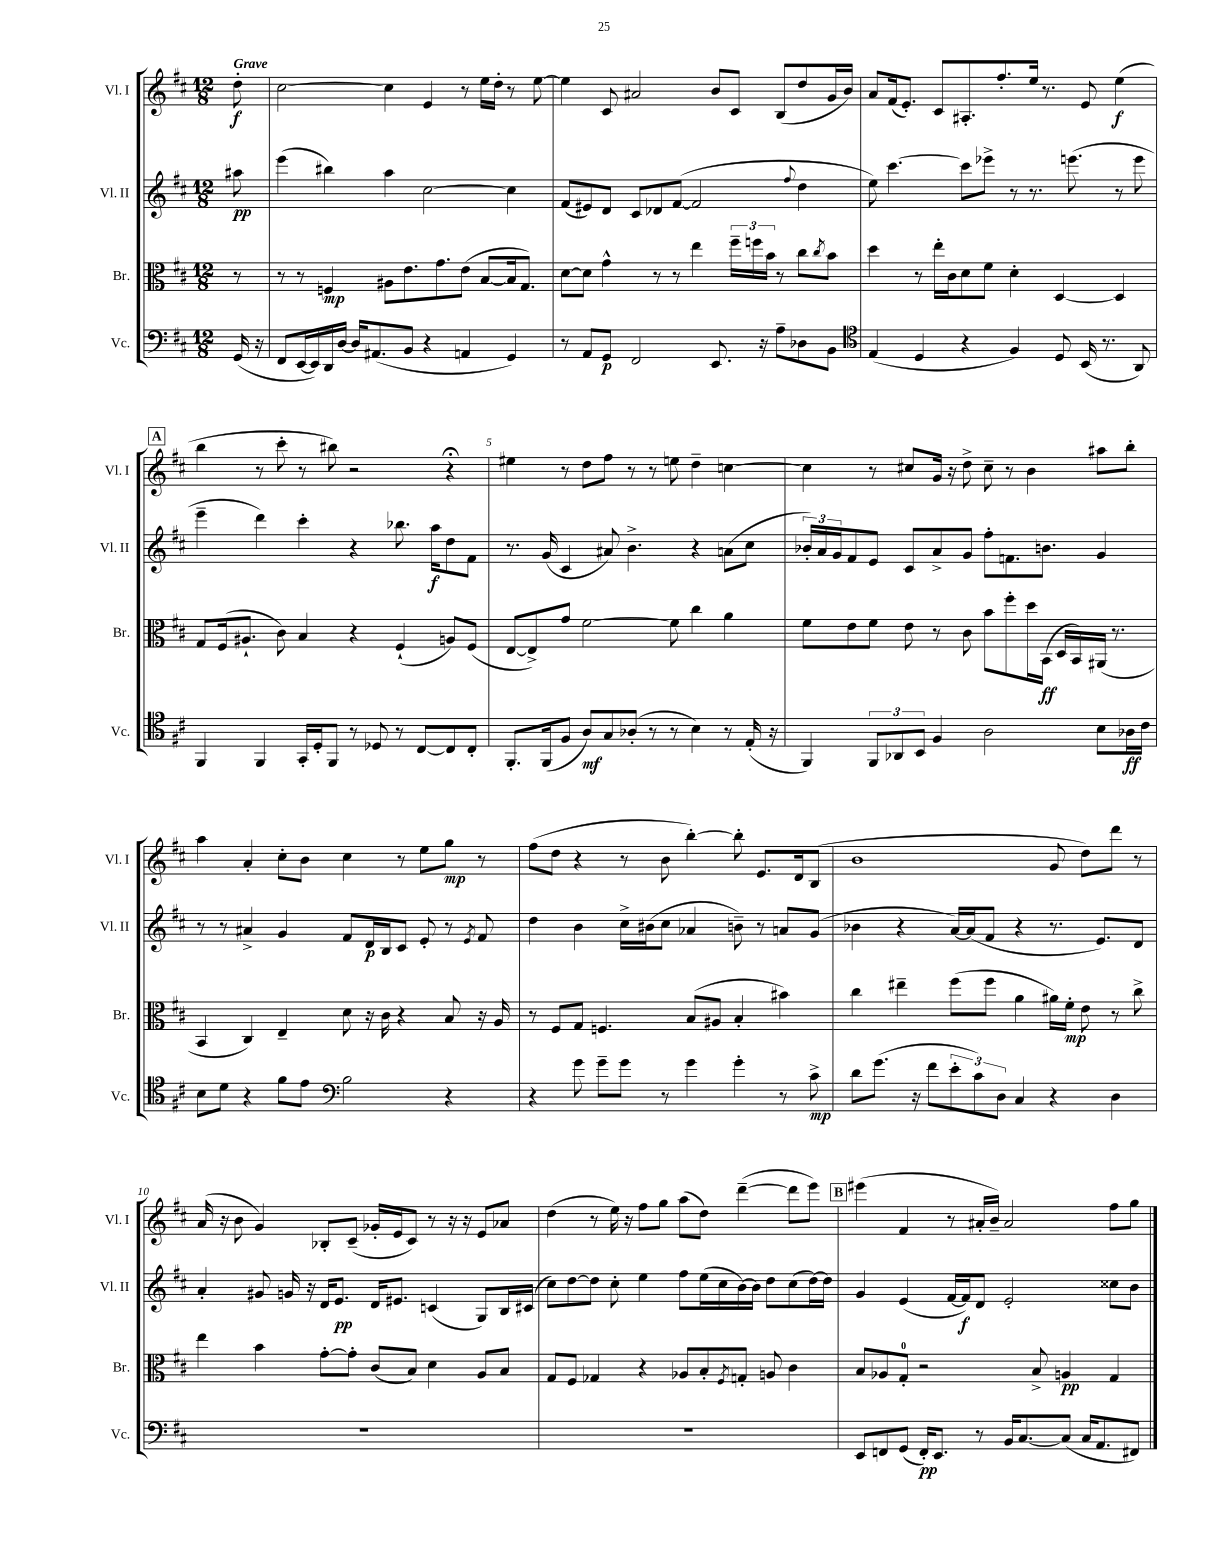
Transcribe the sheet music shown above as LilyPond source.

<<
\new StaffGroup <<
\new Staff = "s0" \with { instrumentName = "Vl. I" shortInstrumentName = "Vl. I" } {
    \clef treble \key d \major \numericTimeSignature \time 12/8 \partial 8 \tempo "Grave"
    d''8-.\f |
    cis''2~ cis''4 e'4 r8 e''16 d''16-. r8 e''8~ |
    e''4 cis'8 ais'2 b'8 cis'8 b8( d''8 g'16 b'16) |
    a'8 fis'16( e'8.-.) cis'8 ais8.-. fis''8.-. e''16 r8. e'8 e''4\f( |
    \mark \markup { \box "A" } b''4 r8 cis'''8-. r8 bis''8) r2 r4\fermata |
    eis''4 r8 d''8 fis''8 r8 r8 e''8 d''4-- c''4~ |
    c''4 r8 cis''8 g'16 r16 d''8-> cis''8-- r8 b'4 ais''8 b''8-. |
    a''4 a'4-. cis''8-. b'8 cis''4 r8 e''8 g''8\mp r8 |
    fis''8( d''8 r4 r8 b'8 b''4~-.) b''8-. e'8. d'16 b8( |
    b'1 g'8 d''8) d'''8 r8 |
    a'16( r16 b'8 g'4) bes8-. cis'8--( ges'16-. e'16 cis'8) r8 r16 r16 e'8 aes'8 |
    d''4( r8 e''16) r16 fis''8 g''8 a''8( d''8) d'''4~--( d'''8 e'''8) |
    \mark \markup { \box "B" } eis'''4( fis'4 r8 ais'16-. b'16--) ais'2 fis''8 g''8 \bar "|." |
}
\new Staff = "s1" \with { instrumentName = "Vl. II" shortInstrumentName = "Vl. II" } {
    \clef treble \key d \major \numericTimeSignature \time 12/8 \partial 8
    ais''8\pp |
    e'''4( bis''4) a''4 cis''2~ cis''4 |
    fis'8( eis'8) d'8 cis'8 des'8 fis'8~( fis'2 \appoggiatura { fis''8 } d''4 |
    e''8) cis'''4.~ cis'''8 ees'''8-> r8 r8. e'''8.( r8 e'''8 |
    \mark \markup { \box "A" } e'''4-- d'''4) cis'''4-. r4 bes''8. a''16\f d''8 fis'8 |
    r8. g'16( cis'4 ais'8) b'4.-> r4 a'8( cis''8 |
    \tuplet 3/2 { bes'16-.) a'16 g'16 } fis'8 e'8 cis'8 a'8-> g'8 fis''8-. f'8. b'8. g'4 |
    r8 r8 ais'4-> g'4 fis'8 d'16\p b16 cis'8 e'8-. r8 \acciaccatura { e'8 } fis'8 |
    d''4 b'4 cis''16-> bis'16( cis''8 aes'4 b'8--) r8 a'8 g'8( |
    bes'4 r4 a'16~) a'16( fis'8 r4 r8. e'8.) d'8 |
    a'4-. gis'8 g'16 r16 d'16 e'8.\pp d'16 eis'8. c'4( g8) b16 cis'16( |
    cis''8) d''8~ d''8 cis''8-. e''4 fis''8 e''16( cis''16 b'16~) b'16 d''8 cis''8( d''16~) d''16 |
    \mark \markup { \box "B" } g'4 e'4( fis'16~ fis'16\f) d'8 e'2-. cisis''8 b'8 \bar "|." |
}
\new Staff = "s2" \with { instrumentName = "Br." shortInstrumentName = "Br." } {
    \clef alto \key d \major \numericTimeSignature \time 12/8 \partial 8
    r8 |
    r8 r8 f4\mp ais8 e'8. g'8. e'8( b8~ b16 g8.) |
    d'8~ d'8 g'4-^ r8 r8 e''4 \tuplet 3/2 { fis''16-- f''16 b'16 } r8 cis''8 \acciaccatura { cis''8 } b'8 |
    d''4 r8 e''16-. cis'16 d'8 fis'8 d'4-. d4~ d4 |
    \mark \markup { \box "A" } g8 fis16( ais8.-! cis'8) b4 r4 fis4-!( a8) fis8( |
    e8~ e8->) g'8 fis'2~ fis'8 cis''4 a'4 |
    fis'8 e'8 fis'8 e'8 r8 cis'8 b'8 fis''8-. d''16 b,16\ff( d16 b,16) ais,16( r8. |
    b,4 cis4) e4-- d'8 r16 cis'16 r4 b8 r16 a16 |
    r8 fis8 g8 f4. b8( ais8 b4-. bis'4) |
    cis''4 eis''4-- fis''8( fis''8 a'4 ais'16) fis'16-.\mp e'8 r8 cis''8-> |
    e''4 b'4 g'8~-. g'8-. cis'8( b8) d'4 a8 b8 |
    g8 fis8 ges4 r4 aes8 b8-. \acciaccatura { fis8 } g8-. a8 cis'4 |
    \mark \markup { \box "B" } b8 aes8 g8-0-. r2 b8-> a4\pp g4 \bar "|." |
}
\new Staff = "s3" \with { instrumentName = "Vc." shortInstrumentName = "Vc." } {
    \clef bass \key d \major \numericTimeSignature \time 12/8 \partial 8
    g,16( r16 |
    fis,8 e,16~ e,16) d,16 d16~ d16 ais,8.( b,8 r4 a,4 g,4) |
    r8 a,8 g,8\p fis,2 e,8. r16 a8-- des8 b,8 |
    \clef tenor e4( d4 r4 fis4) d8 b,16( r8. a,8) |
    \mark \markup { \box "A" } fis,4 fis,4 g,16-. d16-. fis,8 r8 des8 r8 cis8~ cis8 cis8-. |
    fis,8.-. fis,16( fis8 a8\mf) g8 aes8-.( r8 r8 b4) r8 e16-.( r16 |
    fis,4) \tuplet 3/2 { fis,8 aes,8 b,8 } fis4 a2 b8 aes16\ff cis'16 |
    b8 d'8 r4 fis'8 e'8 \clef bass b2 r4 |
    r4 g'8 g'8-- g'8 r8 g'4 g'4-. r8 cis'8->\mp |
    d'8 g'8.( r16 fis'8 \tuplet 3/2 { e'8-. cis'8) d8 } cis4 r4 d4 |
    R1. |
    R1. |
    \mark \markup { \box "B" } e,8 f,8 g,8( f,16-.\pp) e,8. r8 b,16 cis8.~ cis8( cis16 a,8. fis,8) \bar "|." |
}
>>
>>
\layout { \context { \Score \override BarNumber.break-visibility = ##(#f #t #t) barNumberVisibility = #(every-nth-bar-number-visible 5) } }
